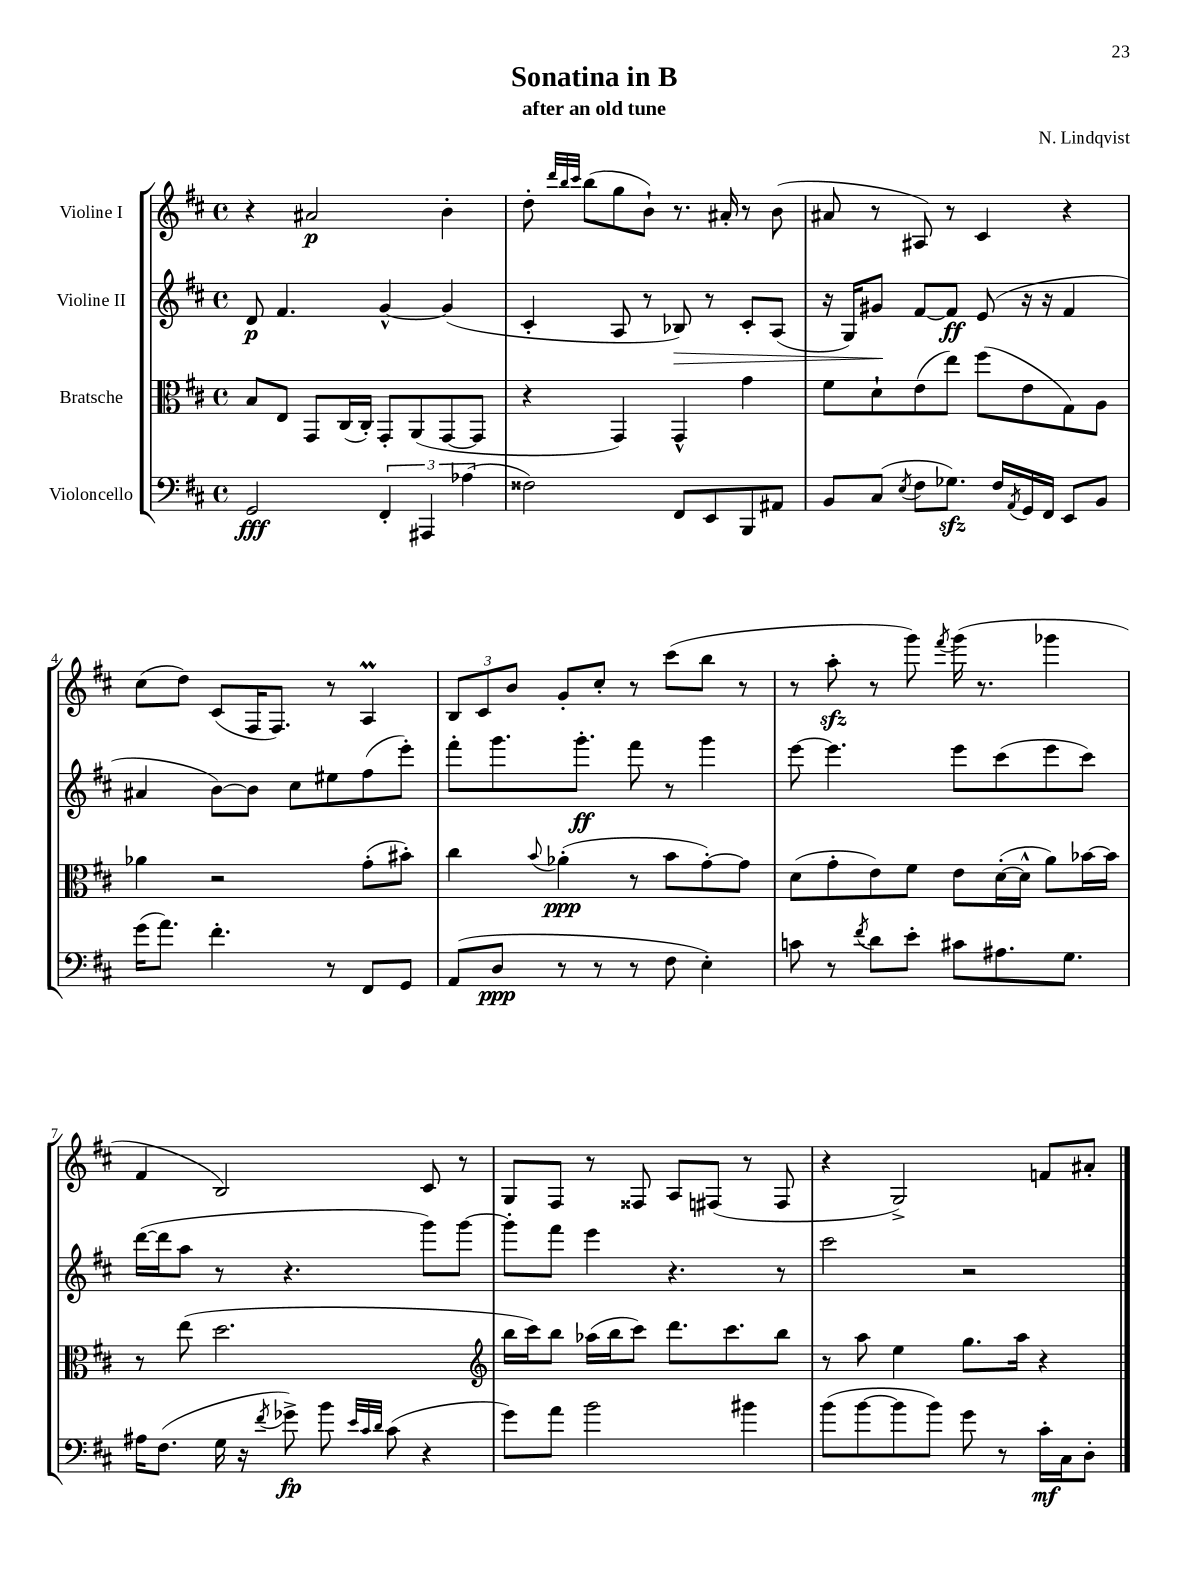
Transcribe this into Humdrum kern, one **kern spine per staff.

**kern	**kern	**kern	**kern
*staff4	*staff3	*staff2	*staff1
*clefF4	*clefC3	*clefG2	*clefG2
*k[f#c#]	*k[f#c#]	*k[f#c#]	*k[f#c#]
*M4/4	*M4/4	*M4/4	*M4/4
*met(c)	*met(c)	*met(c)	*met(c)
2GG/	8B/L	8d/	4r
.	8E/J	4.f#/	.
.	8GG/L	.	2a#/
.	(16C#/L	.	.
.	16C#'/JJ)	.	.
6FF#'/	8GG'/L	[4g^^/	.
.	(8AA/	.	.
6AAA#/	.	.	.
.	[8GG/	(4g/]	4b'\
(6A-\	.	.	.
.	8GG/]J	.	.
=	=	=	=
2F##\)	4r	4c#'/	8dd'\
.	.	.	32qqddd/LLL
.	.	.	32qqbb/
.	.	.	32qqccc#/JJJ
.	.	.	(8bb\L
.	4GG/)	8A/	8gg\
.	.	8r	8b`\J)
8FF#/L	4GG^^/	8B-/)	8.r
8EE/	.	8r	.
.	.	.	16a#'/
8BBB/	4g\	8c#'/L	8r
8AA#/J	.	(8A/J	(8b\
=	=	=	=
8BB/L	8f#\L	16r	8a#/
.	.	16G/LK)	.
(8C#/J	8d`\	8g#/J	8r
8qE/	.	.	.
8F#\L	(8e\	[8f#/L	8A#/)
8.G-\J)	8ee\J)	8f#/]J	8r
.	(8ff#\L	(8e/	4c#/
16F#/LL	.	.	.
8qAA/	.	.	.
16GG/	8e\	16r	.
16FF#/JJ	.	16r	.
8EE/L	8G\)	4f#/	4r
8BB/J	8A\J	.	.
=	=	=	=
(16g\LK	4a-\	4a#/	(8cc#\L
8.a\J)	.	.	.
.	.	.	8dd\J)
4.f#'\	2r	[8b\L)	(8c#/L
.	.	8b\]J	16F#/K
.	.	.	8.F#/J)
.	.	8cc#\L	.
8r	.	8ee#\	8r
8FF#/L	(8g'\L	(8ff#\	4A/
8GG/J	8b#'\J)	8eee'\J)	.
=	=	=	=
(8AA/L	4cc#\	8fff#'\L	12B/L
.	.	.	12c#/
8D/J	.	8.ggg\	.
.	.	.	12b/J
.	8qqb/	.	.
8r	(4a-'\	.	8g'/L
.	.	8.ggg'\J	.
8r	.	.	8cc#'/J
8r	8r	8fff#\	8r
8F#\	8b\L	8r	(8ccc#\L
4E'\)	[8g'\)	4ggg\	8bb\J
.	8g\]J	.	8r
=	=	=	=
8c\	(8d\L	[8eee\	8r
8r	8g'\	4.eee\]	8aa'\
8qf#/	.	.	.
8d\L	8e\)	.	8r
8e'\J	8f#\J	.	8ggg\)
.	.	.	8qfff#/
8c#\L	8e\L	8eee\L	(16ggg\
.	.	.	8.r
8.A#\	([16d'\L	(8ccc#\	.
.	16d^^\]JJ	.	.
.	8a\L)	8eee\	4ggg-\
8.G\J	.	.	.
.	[16b-\L	8ccc#\J)	.
.	16b-\]JJ	.	.
=	=	=	=
16A#\LK	8r	([16ddd\LL	4f#/
(8.F#\J	.	16ddd\]J	.
.	(8ee\	8aa\J	.
16G\	2.dd\	8r	2B/)
16r	.	.	.
8qf#/	.	.	.
8g-^\)	.	4.r	.
8b\	.	.	.
32qqe/LLL	.	.	.
32qqc#/	.	.	.
32qqd/JJJ	.	.	.
(8c#\	.	.	.
4r	.	8ggg\L)	8c#/
.	.	[8ggg\J	8r
=	=	=	=
*	*clefG2	*	*
8g\L)	16bb\LL	8ggg'\]L	8G/L
.	16ccc#\J)	.	.
8a\J	8bb\J	8fff#\J	8F#/J
2b\	(16aa-\LL	4eee\	8r
.	16bb\J	.	.
.	8ccc#\J)	.	8F##/
.	8.ddd\L	4.r	8A/L
.	.	.	(8F#/J
.	8.ccc#\	.	.
4b#\	.	.	8r
.	8bb\J	8r	8F#/
=	=	=	=
(8b\L	8r	2ccc#\	4r
[8b\	8aa\	.	.
8b\]	4ee\	.	2G^/)
8b\J)	.	.	.
8g\	8.gg\L	2r	.
8r	.	.	.
.	16aa\Jk	.	.
16c#'\LL	4r	.	8f/L
16C#\J	.	.	.
8D'\J	.	.	8a#'/J
==	==	==	==
*-	*-	*-	*-
